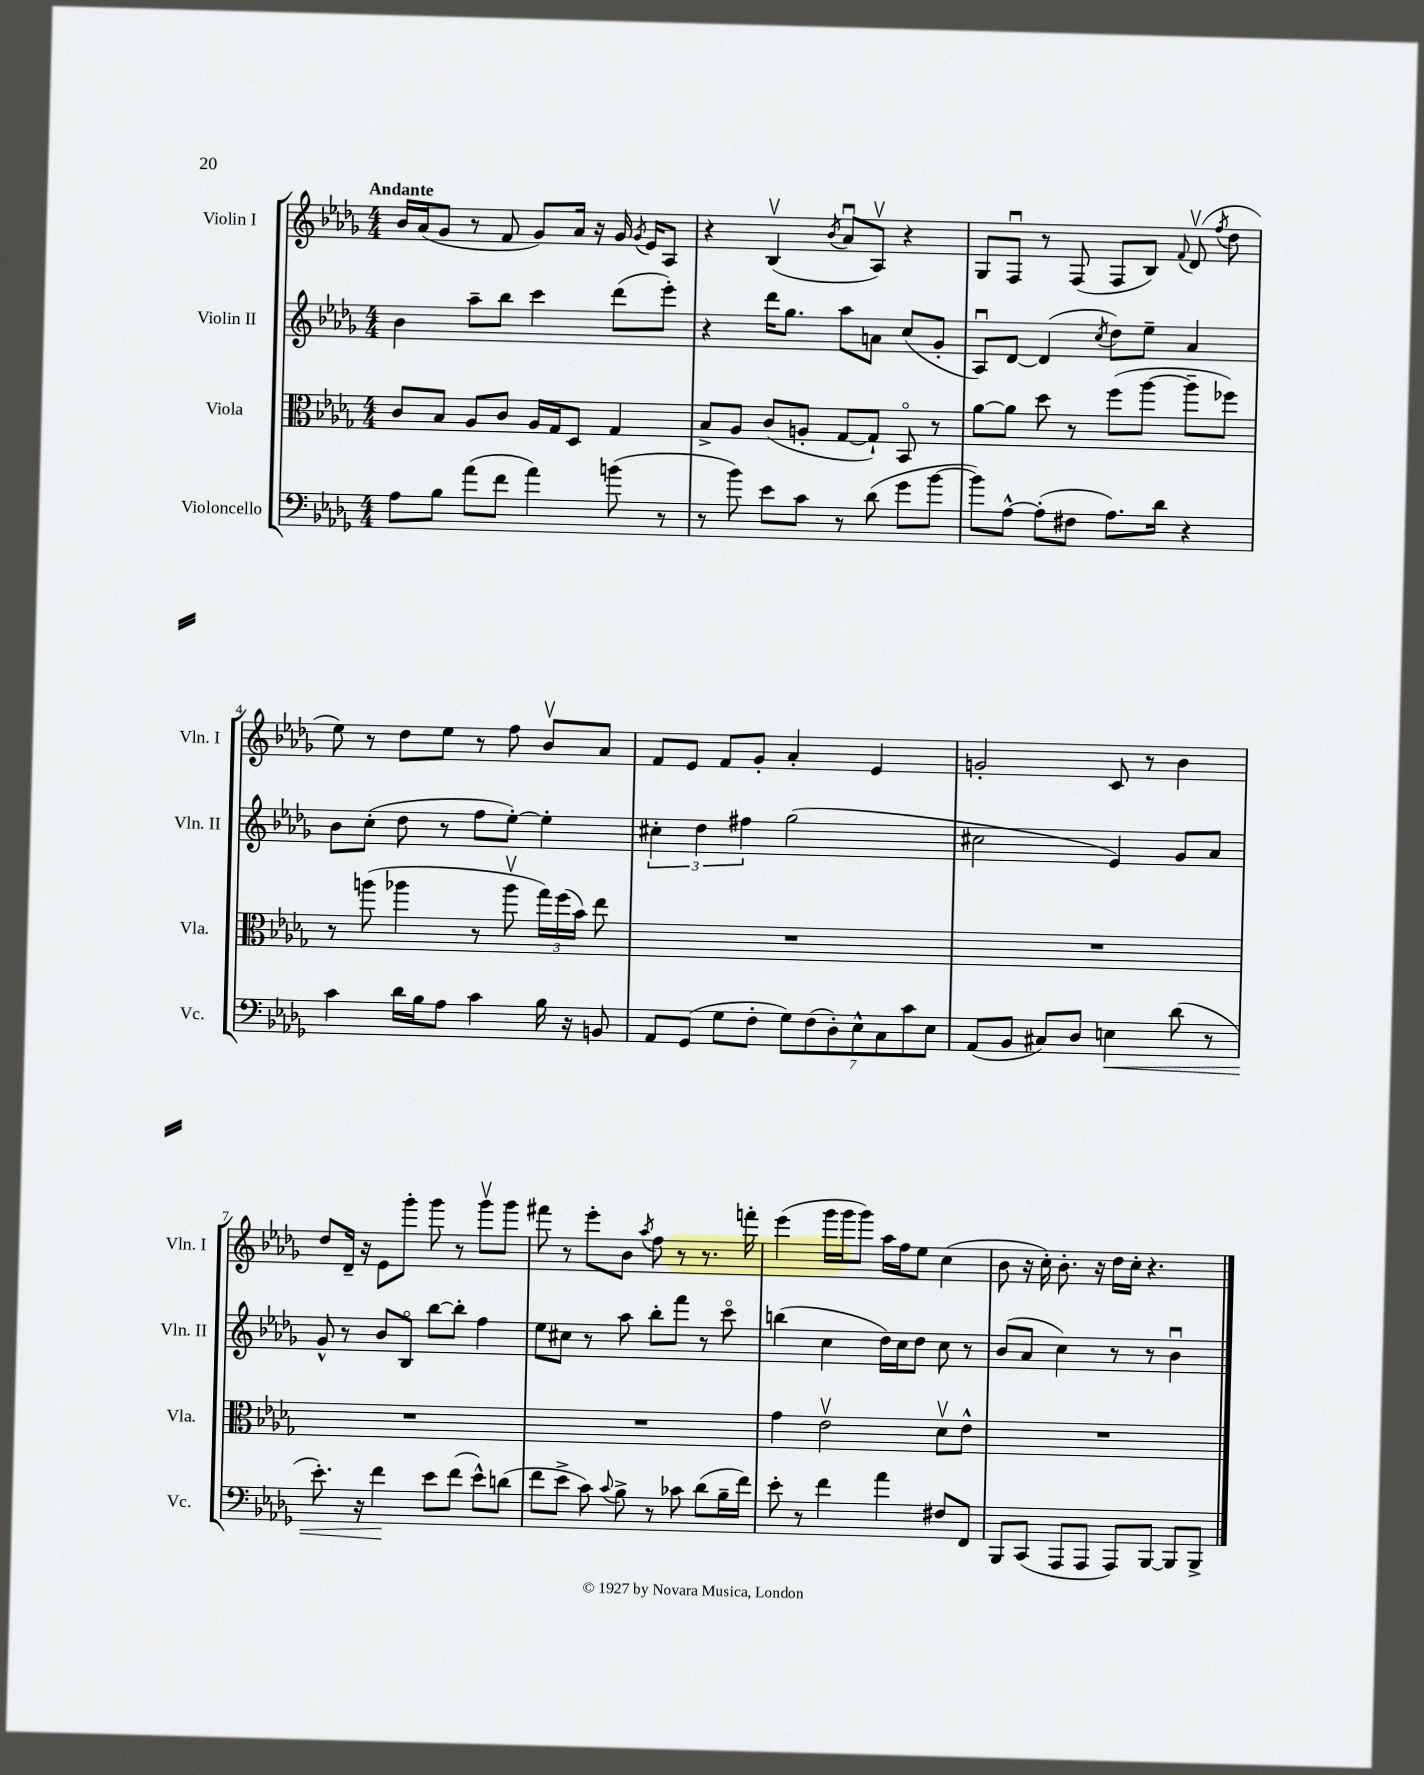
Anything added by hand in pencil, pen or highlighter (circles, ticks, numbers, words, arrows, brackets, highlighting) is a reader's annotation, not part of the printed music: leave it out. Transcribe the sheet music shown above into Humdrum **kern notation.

**kern	**dynam	**kern	**kern	**kern
*part4	*part4	*part3	*part2	*part1
*staff4	*staff4	*staff3	*staff2	*staff1
*I"Violoncello	*	*I"Viola	*I"Violin II	*I"Violin I
*I'Vc.	*	*I'Vla.	*I'Vln. II	*I'Vln. I
*clefF4	*	*clefC3	*clefG2	*clefG2
*k[b-e-a-d-g-]	*	*k[b-e-a-d-g-]	*k[b-e-a-d-g-]	*k[b-e-a-d-g-]
*M4/4	*	*M4/4	*M4/4	*M4/4
=1	=1	=1	=1	=1
!	!	!	!	!LO:TX:a:B:t=Andante
8A-\L	.	8c/L	4b-\	16b-/LL
.	.	.	.	(16a-/J
8B-\J	.	8B-/J	.	8g-/J
(8a-\L	.	8A-/L	8aa-~\L	8r
8f\J	.	8c/J	8bb-\J	8f/
4a-\)	.	16A-/LL	4ccc\	8g-/L)
.	.	16G-/J	.	.
.	.	8D-/J	.	16a-/Jk
.	.	.	.	16r
(8bn\	.	4G-/	(8ddd-\L	16g-/
.	.	.	.	8qg-/
.	.	.	.	16e-/KL
8r	.	.	8eee-'\J)	8A-/J
=2	=2	=2	=2	=2
8r	.	8B-^/L	4r	4r
8b-\)	.	8A-/J	.	.
8e-\L	.	(8c/L	16ddd-\KL	(4B-v/
.	.	.	8.gg-\J	.
8c\J	.	8An'/J	.	.
.	.	.	.	8qb-/
8r	.	[8G-/L	8aa-\L	8a-u/L
(8d-\	.	8G-`/J])	8an\J	8A-v/J)
8g-\L	.	8BB-/	(8cc/L	4r
[8b-\J	.	8r	8g-'/J	.
=3	=3	=3	=3	=3
8b-\L])	.	[8a-\L	8A-u/L)	8G-/L
[8A-^^\J	.	8a-\J]	[8d-/J	8Fu/J
(8A-'\L]	.	8dd-\	(4d-/]	8r
8F#X\J	.	8r	.	(8F/
.	.	.	8qcc/	.
8.A-\L)	.	(8ff\L	8dd-\L)	8F/L
.	.	[8aa-\J	8ee-~\J	8B-/J)
16d-\Jk	.	.	.	.
.	.	.	.	8qqf/
4r	.	8aa-~\L]	4a-/	(8d-v/
.	.	.	.	8qff/
.	.	8ff-X\J)	.	8dd-\
!!LO:LB:g=z
=4	=4	=4	=4	=4
4c\	.	8r	8b-\L	8ee-\)
.	.	(8aan\	(8cc'\J	8r
16d-\LL	.	4aa-X\	8dd-\	8dd-\L
16B-\J	.	.	.	.
8A-\J	.	.	8r	8ee-\J
4c\	.	8r	8ff\L	8r
.	.	8aa-v\	[8ee-'\J)	8ff\
16B-\	.	24gg-\LL)	4ee-'\]	8b-v/L
.	.	(24ff\	.	.
16r	.	.	.	.
.	.	24b-\JJ)	.	.
8BBn/	.	8ee-\	.	8a-/J
=5	=5	=5	=5	=5
8AA-/L	.	1r	6cc#X'\	8f/L
(8GG-/J	.	.	.	8e-/J
.	.	.	6dd-\	.
8G-\L	.	.	.	8f/L
.	.	.	6ff#X\	.
8F'\J	.	.	.	8g-'/J
14G-\L)	.	.	(2gg-\	4a-'/
(14F\	.	.	.	.
14D-'\)	.	.	.	.
14E-^^\	.	.	.	.
.	.	.	.	4e-/
14C\	.	.	.	.
14c\	.	.	.	.
14E-\J	.	.	.	.
=6	=6	=6	=6	=6
(8AA-/L	.	1r	2cc#X\	2gn'/
8BB-/J	.	.	.	.
8C#X/L)	.	.	.	.
8D-/J	.	.	.	.
!	!LO:HP:b	!	!	!
4En\	<	.	4e-/)	8c/
.	.	.	.	8r
(8d-\	.	.	8g-/L	4b-\
8r	.	.	8a-/J	.
!!LO:LB:g=z
=7	=7	=7	=7	=7
8.e-'\)	.	1r	8g-^^/	8dd-/L
.	.	.	8r	16d-~/Jk
16r	.	.	.	16r
4f\	.	.	8b-/L	8e-\L
.	.	.	8B-/J	8ggg-'\J
8e-\L	[	.	[8bb-\L	8ggg-\
(8f\J	.	.	8bb-'\J]	8r
8e-^^\L)	.	.	4ff\	8ggg-v\L
(8dn\J	.	.	.	8ggg-\J
=8	=8	=8	=8	=8
8f\L	.	1r	8ee-\L	8fff#X\
8e-^\J	.	.	8cc#X\J	8r
8c\)	.	.	8r	8eee-'\L
8qqc/	.	.	.	.
8B-^\	.	.	8aa-\	8b-\J
.	.	.	.	8qaa-/
8r	.	.	8bb-'\L	8ff\
8c-X\	.	.	8fff\J	8r
(8d-\L	.	.	8r	8.r
16B-~\L	.	.	8ccc\	.
16f\JJ)	.	.	.	16fffn'\
=9	=9	=9	=9	=9
8e-'\	.	4g-\	(4bbn\	(4eee-\
8r	.	.	.	.
4f\	.	2e-v\	4cc\	16ggg-\LL
.	.	.	.	16ggg-\J
.	.	.	.	8ggg-\J)
4a-\	.	.	16dd-\LL)	16aa-\LL
.	.	.	16cc\J	16ff\J
.	.	.	8dd-\J	8ee-\J
8F#X/L	.	8d-v\L	8cc\	(4cc\
8FF/J	.	8e-^^\J	8r	.
=10	=10	=10	=10	=10
8BBB-/L	.	1r	(8b-/L	8b-\
(8CC/J	.	.	8a-/J	16r
.	.	.	.	16cc'\)
8AAA-/L	.	.	4cc\)	8.b-'\
8AAA-/J	.	.	.	.
.	.	.	.	16r
8AAA-/L)	.	.	8r	16dd-\LL
.	.	.	.	16cc'\JJ
[8BBB-/J	.	.	8r	4.r
8BBB-/L]	.	.	4b-u\	.
8BBB-^/J	.	.	.	.
==	==	==	==	==
*-	*-	*-	*-	*-
